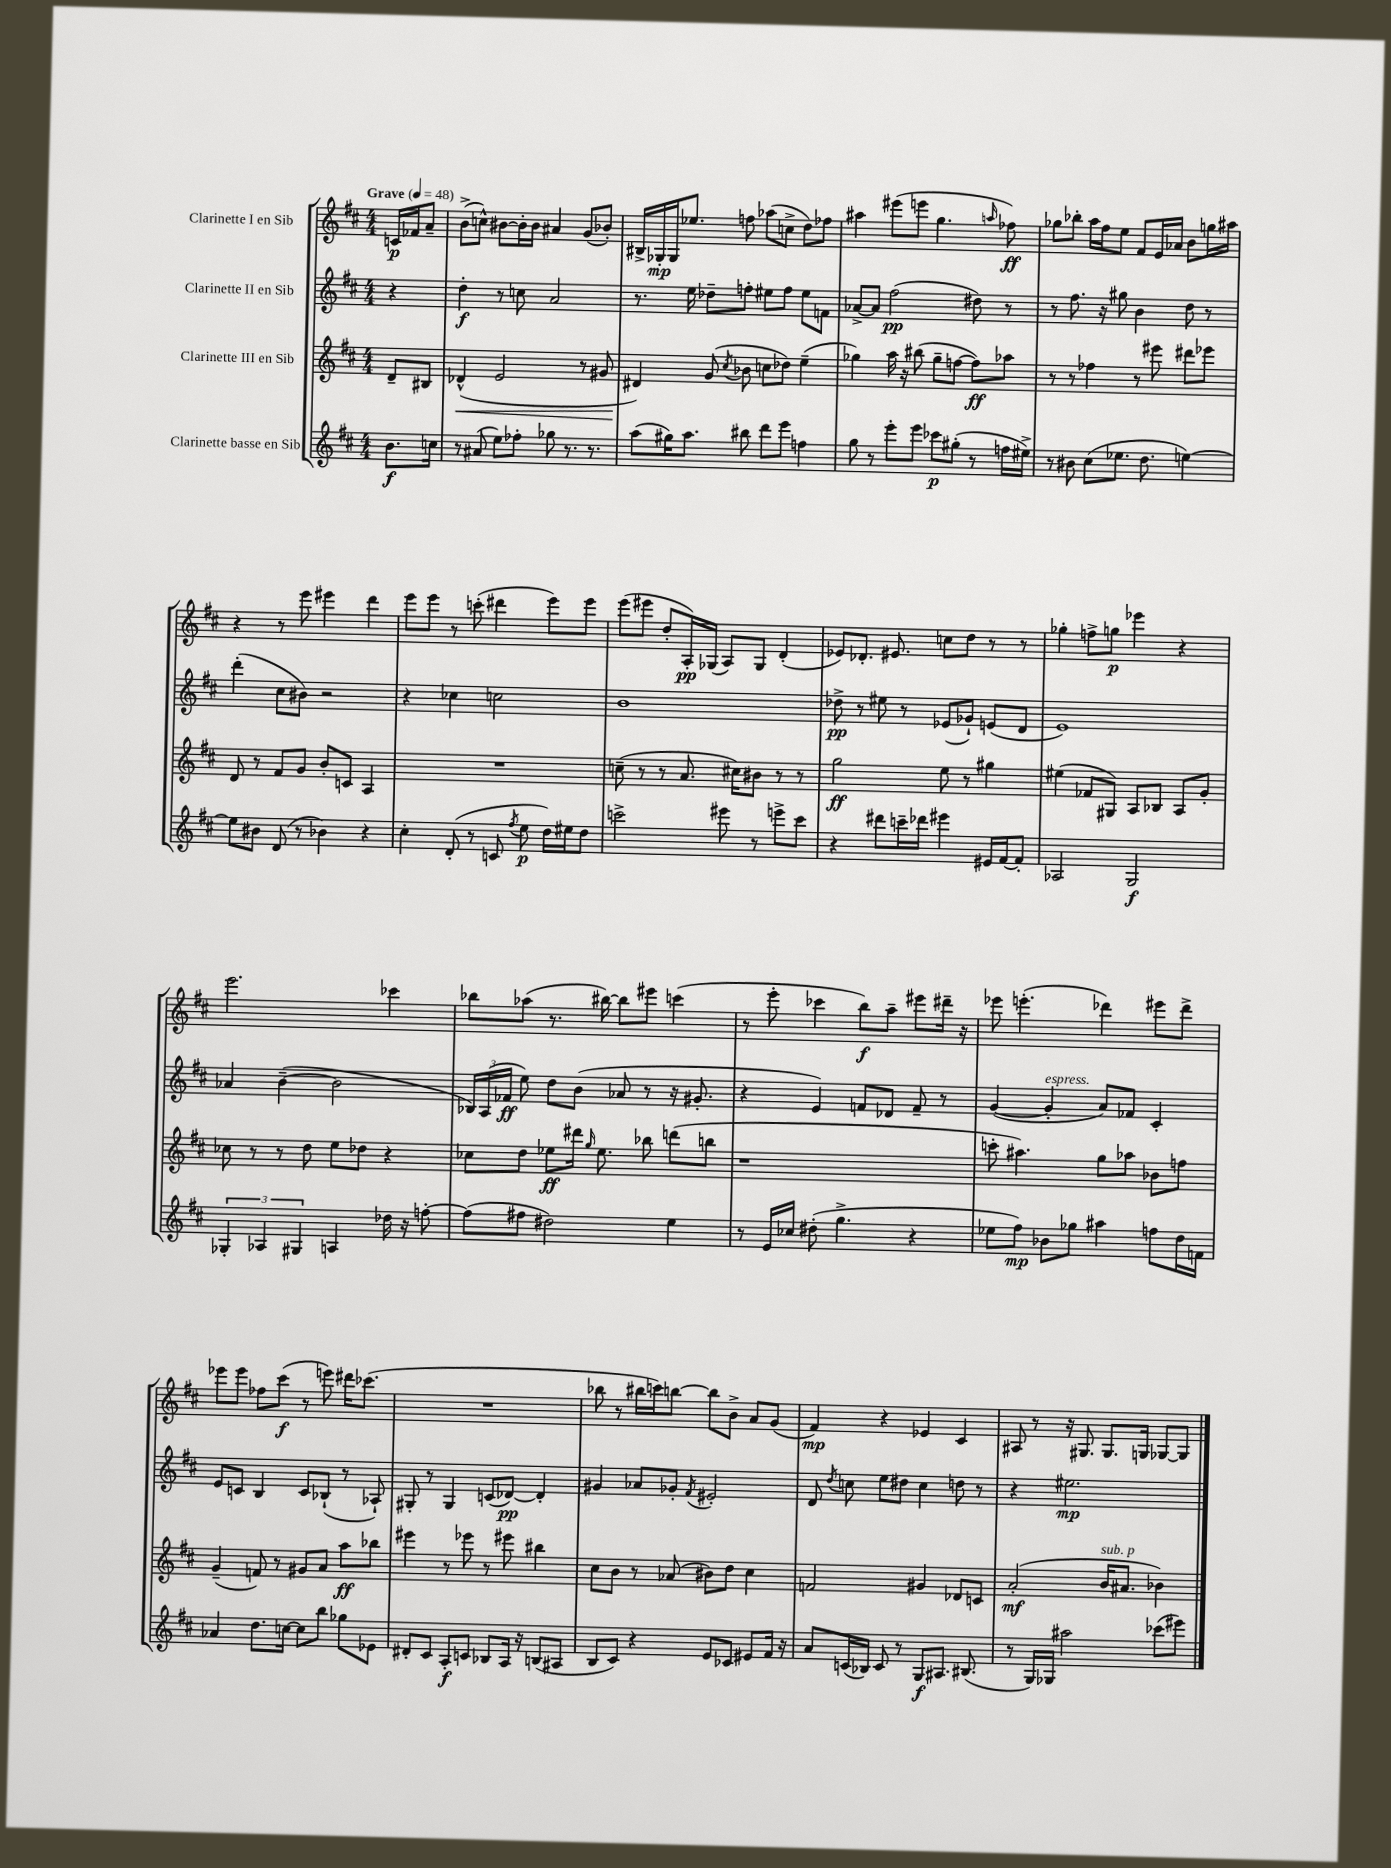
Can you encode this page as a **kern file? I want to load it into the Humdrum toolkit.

**kern	**kern	**kern	**kern
*staff4	*staff3	*staff2	*staff1
*clefG2	*clefG2	*clefG2	*clefG2
*k[f#c#]	*k[f#c#]	*k[f#c#]	*k[f#c#]
*M4/4	*M4/4	*M4/4	*M4/4
*MM48	*MM48	*MM48	*MM48
8.b	8d~	4r	16c
.	.	.	16f-
.	8B#	.	8a~
16cc	.	.	.
=	=	=	=
8r	(4d-^^	4dd'	(8b^
(8a#	.	.	8cc^^)
8ee)	2e	8r	[8b#
8ff-'	.	8cc	16b#']
.	.	.	16b#
8gg-	.	2a	4a#
8.r	.	.	.
.	8r	.	(8g
8.r	.	.	.
.	8g#	.	8b-')
=	=	=	=
(8aa	4d#)	8.r	16B#^
.	.	.	16G-'
16gg#)	.	.	16G-
8.aa	.	16ee	8.ee-
.	(8g	8dd-~	.
.	8qcc#	.	.
8bb#	8b-	8ff'	8ff
8ddd	8cc	8ee#	(8aa-
8eee	8dd-)	8ff	8cc^
4ff	(4ee~	8ee#	8dd)
.	.	8f	8ff-
=	=	=	=
8gg	4gg-)	[8a-^	4aa#
8r	.	8a-]	.
8eee'	16aa	(2ff#	(8eee#
.	16r	.	.
8eee	(8bb#	.	8eee
8ccc-	8gg-~	.	4.gg
(8gg#'	[8ff	.	.
8r	8ff])	8dd#)	.
.	.	.	16qqaa
16ff	8aa-	8r	8ff-)
16ee#^)	.	.	.
=	=	=	=
8r	8r	8r	8gg-
8b#	8r	8.ff#	8bb-'
(8cc#	4ff-	.	16aa
.	.	16r	16ff#
8.ee-	.	8gg#	8ee
.	8r	4b	8f#
8.dd	.	.	.
.	8eee#	.	16e
.	.	.	16a-
[4ee)	8ddd#	8dd	8b
.	8eee-	8r	16gg
.	.	.	16aa#
=	=	=	=
8ee]	8d	(4ddd'	4r
8b#	8r	.	.
(8d	8f#	8cc#	8r
8r	8g	8b#)	8eee
4b-)	8b'	2r	4eee#
.	8c	.	.
4r	4A	.	4ddd
=	=	=	=
4cc#'	1r	4r	8eee
.	.	.	8eee
(8d'	.	4cc-	8r
8r	.	.	(8ccc'
8c	.	2cc	4ddd#
8qff#	.	.	.
8ee	.	.	.
16dd)	.	.	8eee)
16ee#	.	.	.
8dd	.	.	8eee
=	=	=	=
2ccc^	(8cc~	1b	(8eee
.	8r	.	8eee#
.	8r	.	8dd'
.	8.a	.	16A')
.	.	.	(16G-
8eee#	.	.	8A)
.	16cc#)	.	.
8r	8b#	.	8G-
8eee^	8r	.	(4d'
8ccc	8r	.	.
=	=	=	=
4r	2gg	8dd-^	8e-)
.	.	8r	8.d-'
8ddd#	.	8ee#	.
.	.	.	8.e#
16ccc~	.	8r	.
16ddd-	.	.	.
4eee#	8ee	(8e-	8cc
.	8r	8g-`)	8dd
16e#	4gg#	(8e	8r
[16f#	.	.	.
8f#']	.	8d	8r
=	=	=	=
2A-	(4ee#	1e)	4gg-'
.	8f-	.	8ff^
.	8G#)	.	8gg
2G	8A	.	4eee-
.	8B-	.	.
.	8A	.	4r
.	8g'	.	.
=	=	=	=
6G-'	8cc-	4a-	2.eee
.	8r	.	.
6A-	.	.	.
.	8r	([4b~	.
6G#	.	.	.
.	8dd	.	.
4A	8ee	2b]	.
.	8dd-	.	.
16dd-	4r	.	4ccc-
16r	.	.	.
[8ff'	.	.	.
=	=	=	=
(8ff]	8cc-	24B-)	8bb-
.	.	(24A	.
.	.	24f-	.
8ff#	8dd	8ee)	(8aa-
2dd#)	8ee-	8dd	8.r
.	16ddd#	(8b	.
.	16qqgg	.	.
.	8.ee-	.	[16bb#)
.	.	8a-	8bb#]
.	8bb-	8r	8eee#
4ee	(8ddd	16r	(4ccc
.	.	8.g#'	.
.	8bb	.	.
=	=	=	=
8r	1r	4r	8r
16e	.	.	8eee'
16cc-	.	.	.
(8dd#'	.	4e)	4ccc-
4.gg^	.	.	.
.	.	8f	8bb)
.	.	8d-	8aa~
4r	.	8f~	8eee#
.	.	8r	16ddd#~
.	.	.	16r
=	=	=	=
8ee-	8ccc'	([4g	8eee-
8ff#)	4.aa#)	.	(4.eee'
8b-	.	4g']	.
8gg-	.	.	.
4aa#	8gg	8a)	4ddd-)
.	8aa-	8f-	.
8ff	8b-	4c#'	8eee#
16dd	8ff	.	8ddd-^
16f	.	.	.
=	=	=	=
4a-	(4g~	8e	8eee-
.	.	8c	8eee-
8.dd	8f)	4B	8ff-
.	8r	.	(8ccc#
[16cc	.	.	.
8cc]	8g#	8c	8r
8bb	8a	(8B-`	8eee)
8gg-	8aa	8r	16ddd#
.	.	.	(8.ccc-
8e-	8bb-	8A-`)	.
=	=	=	=
8d#'	4eee#	8G#'	1r
8c#	.	8r	.
8A'	8r	4G#	.
8c	8eee-	.	.
8B-	8r	(8c	.
16A	8eee#	[8d-)	.
16r	.	.	.
(8B	4bb#	4d-']	.
8A#	.	.	.
=	=	=	=
8B	8cc#	4g#	8bb-
8c#)	8b	.	8r
4r	8r	8a-	16bb#
.	.	.	16ccc)
.	(8a-	8g-'	[8bb
.	.	8qf#	.
8e	8b#)	2e#'	8bb]
8c-	8dd	.	8b^
8e#	4cc#	.	8a
16f#	.	.	(8g
16r	.	.	.
=	=	=	=
8a	2f	8d	4f#)
.	.	8qdd	.
(16c	.	8cc	.
16B-)	.	.	.
8c	.	8ee	4r
8r	.	8dd#	.
8G	4g#	4cc	4e-
8.A#	.	.	.
.	8d-	8dd	4c#
(8.B#	.	.	.
.	8c	8r	.
=	=	=	=
8r	(2a'	4r	8A#
16G)	.	.	8r
16G-	.	.	.
2aa#	.	2.ee#	16r
.	.	.	8.G#
.	16b	.	8.G#
.	8.a#	.	.
.	.	.	16G
(8ccc-	4b-)	.	[8G-
8eee#)	.	.	8G-]
==	==	==	==
*-	*-	*-	*-
